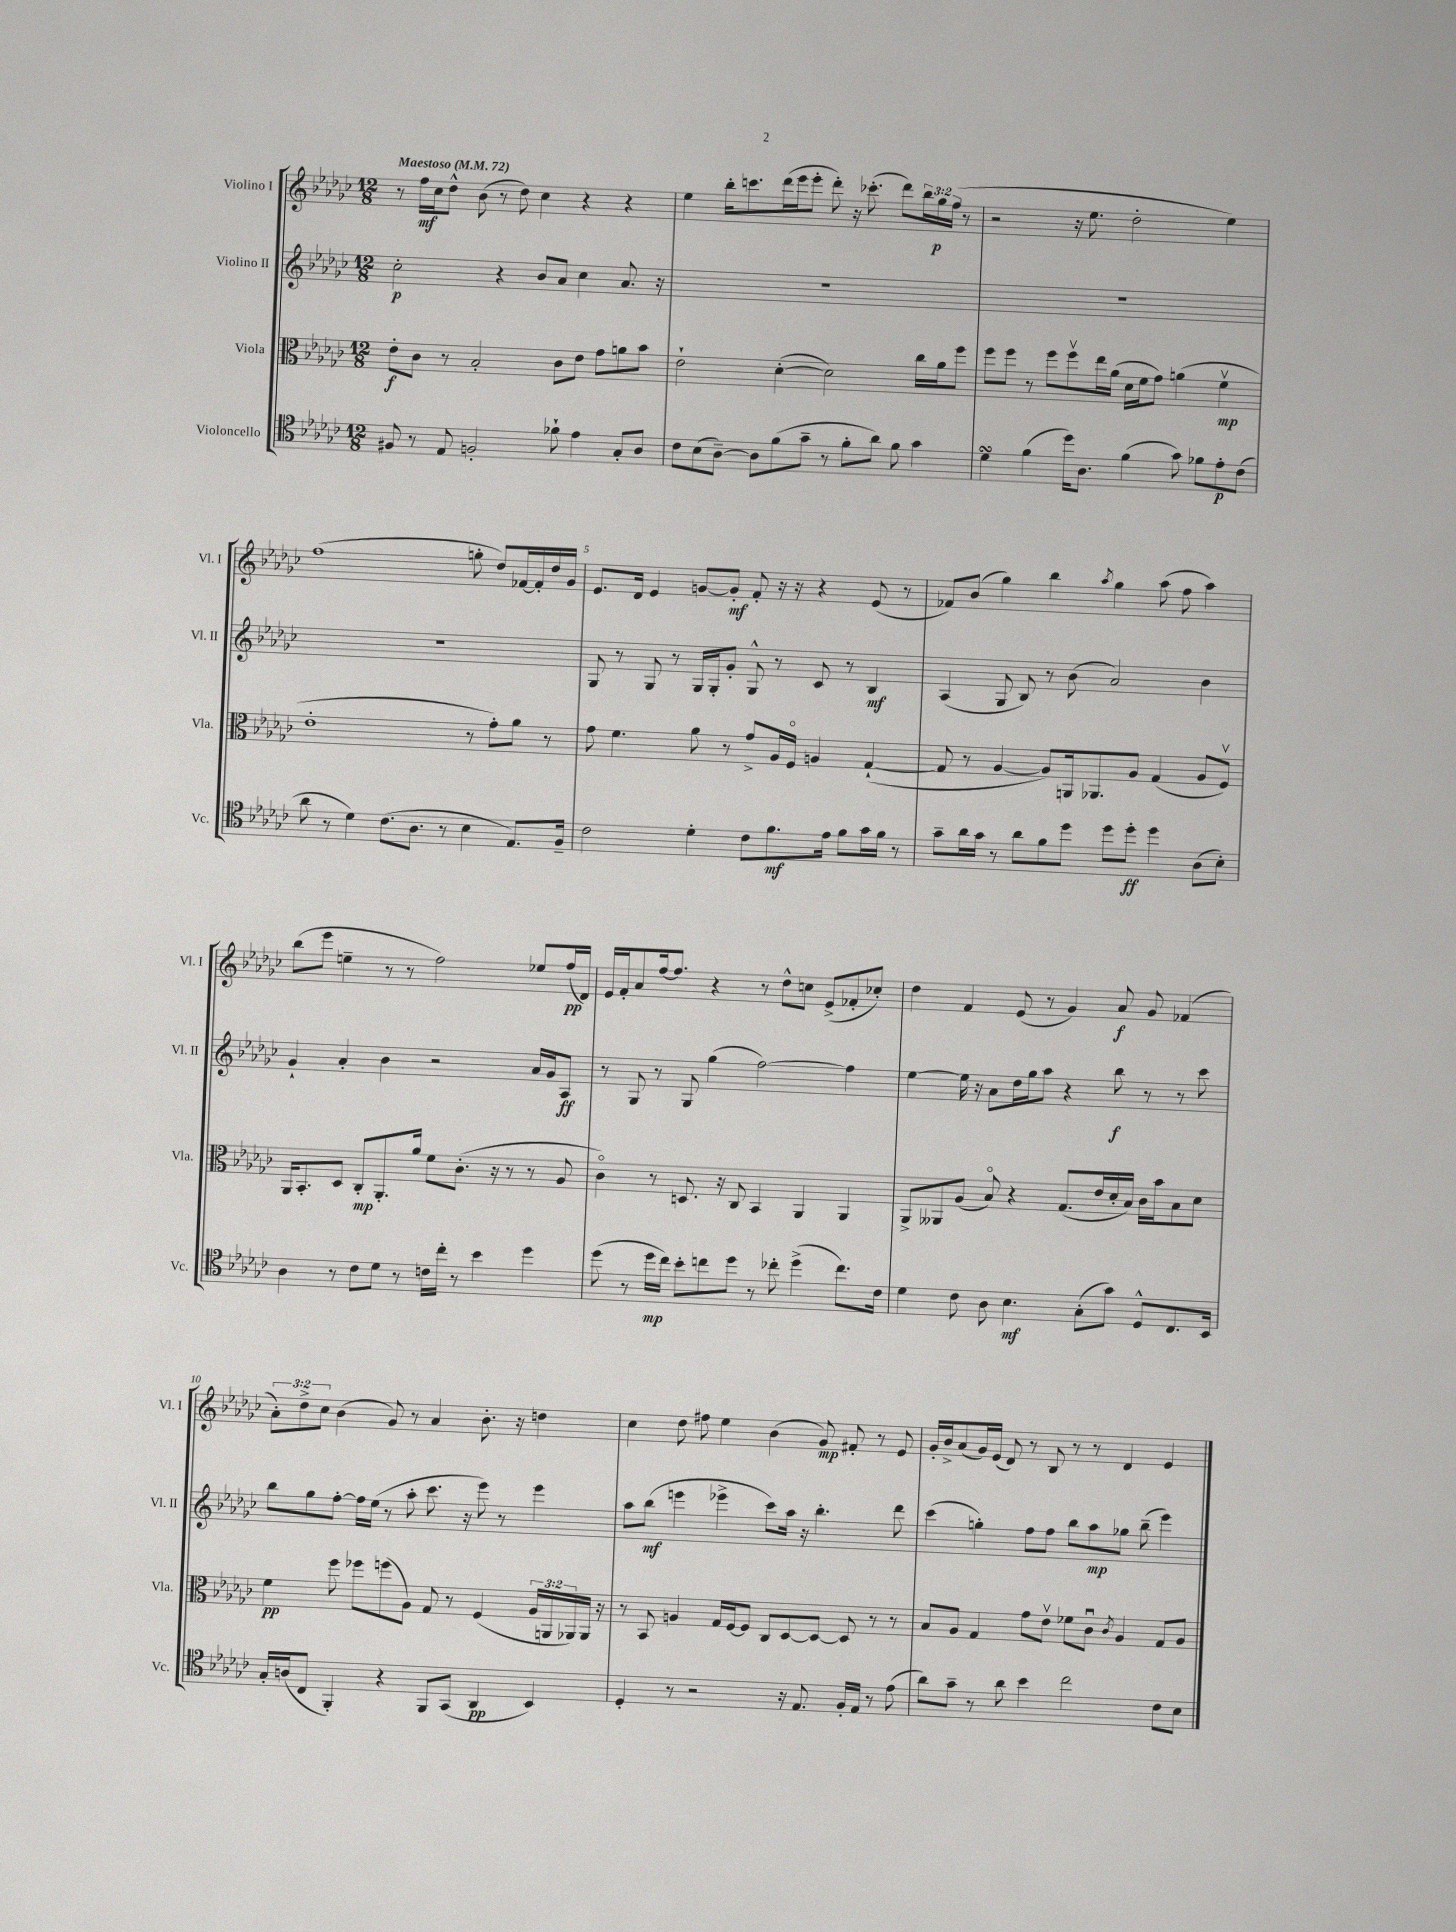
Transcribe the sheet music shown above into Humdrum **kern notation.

**kern	**dynam	**kern	**dynam	**kern	**dynam	**kern	**dynam
*part4	*part4	*part3	*part3	*part2	*part2	*part1	*part1
*staff4	*staff4	*staff3	*staff3	*staff2	*staff2	*staff1	*staff1
*I"Violoncello	*	*I"Viola	*	*I"Violino II	*	*I"Violino I	*
*I'Vc.	*	*I'Vla.	*	*I'Vl. II	*	*I'Vl. I	*
*clefC4	*	*clefC3	*	*clefG2	*	*clefG2	*
*k[b-e-a-d-g-c-]	*	*k[b-e-a-d-g-c-]	*	*k[b-e-a-d-g-c-]	*	*k[b-e-a-d-g-c-]	*
*M12/8	*	*M12/8	*	*M12/8	*	*M12/8	*
*MM72	*	*MM72	*	*MM72	*	*MM72	*
=1	=1	=1	=1	=1	=1	=1	=1
!	!	!	!	!	!	!LO:TX:a:B:t=Maestoso	!
8F#X/	.	8e-'\L	f	2cc-'\	p	8r	.
8r	.	8c-\J	.	.	.	16ff\LL	mf
.	.	.	.	.	.	16cc-\J	.
8E-/	.	8r	.	.	.	8dd-^^\J	.
2Fn'/	.	2B-'/	.	.	.	(8b-\	.
.	.	.	.	4r	.	8r	.
.	.	.	.	.	.	8dd-\)	.
.	.	.	.	8b-/L	.	4cc-\	.
8f-X`\	.	8c-\L	.	8a-/J	.	.	.
4e-\	.	8e-\J	.	4cc-\	.	4r	.
.	.	8g-\L	.	.	.	.	.
8G-'/L	.	8an\	.	8.a-/	.	4r	.
8A-/J	.	8b-\J	.	.	.	.	.
.	.	.	.	16r	.	.	.
=2	=2	=2	=2	=2	=2	=2	=2
8c-\L	.	2e-`\	.	1.r	.	4ee-\	.
(8B-\	.	.	.	.	.	.	.
[8A-~\J)	.	.	.	.	.	16bb-'\KL	.
.	.	.	.	.	.	8.cccn\	.
8A-\L]	.	.	.	.	.	.	.
(8f\	.	([4d-'\	.	.	.	(16ddd-\L	.
.	.	.	.	.	.	16eee-\J	.
8g-~\J	.	.	.	.	.	8eee-'\J	.
8r	.	2d-\])	.	.	.	8ddd-'\)	.
8f'\L	.	.	.	.	.	16r	.
.	.	.	.	.	.	(8.ccc-X'\	.
8a-\J)	.	.	.	.	.	.	.
8f\	.	.	.	.	.	8ddd-\L)	.
4g-\	.	16cc-\LL	.	.	.	24bb-\L	.
.	.	.	.	.	.	24gg-\	p
.	.	16a-\J	.	.	.	.	.
.	.	.	.	.	.	(24ff\JJ	.
.	.	8ff\J	.	.	.	8r	.
=3	=3	=3	=3	=3	=3	=3	=3
4d-sSSS\	.	8ff\L	.	1.r	.	2r	.
.	.	8ff\J	.	.	.	.	.
(4f\	.	8r	.	.	.	.	.
.	.	8ff\L	.	.	.	.	.
16dd-\KL)	.	8ffv\	.	.	.	16r	.
8.A-\J	.	.	.	.	.	8.ee-\	.
.	.	16ee-\L	.	.	.	.	.
.	.	(16a-\JJ	.	.	.	.	.
(4f\	.	16d-\LL	.	.	.	2dd-'\	.
.	.	16f\J	.	.	.	.	.
.	.	8g-\J)	.	.	.	.	.
8g-\)	.	(4an\	.	.	.	.	.
8f-X\L	.	.	.	.	.	.	.
8e-'\	p	4fv\	mp	.	.	4ee-\)	.
(8c-\J	.	.	.	.	.	.	.
!!LO:LB:g=z
=4	=4	=4	=4	=4	=4	=4	=4
8a-\	.	1e-'	.	1.r	.	(1ff	.
8r	.	.	.	.	.	.	.
4d-\)	.	.	.	.	.	.	.
(8.c-\L	.	.	.	.	.	.	.
8.A-\J	.	.	.	.	.	.	.
8r	.	.	.	.	.	.	.
4B-\	.	8r	.	.	.	8ggn'\	.
.	.	8g-'\L)	.	.	.	8dd-/L)	.
8.E-/L)	.	8a-\J	.	.	.	[16f-X/L	.
.	.	.	.	.	.	16f-'/]	.
.	.	8r	.	.	.	16dd-/	.
16F~/Jk	.	.	.	.	.	16g-/JJ	.
=5	=5	=5	=5	=5	=5	=5	=5
2c-\	.	8g-\	.	8G-/	.	8.e-/L	.
.	.	4.f\	.	8r	.	.	.
.	.	.	.	.	.	16d-/Jk	.
.	.	.	.	8G-/	.	4e-/	.
.	.	.	.	8r	.	.	.
4d-'\	.	8a-\	.	16G-/LL	.	[8gn/L	.
.	.	.	.	16G-'/J	.	.	.
.	.	8r	.	8g-'/J	.	8g'/J]	mf
8c-\L	.	8g-^/L	.	8G-^^/	.	8f'/	.
8.f\	mf	16A-/L	.	8r	.	16r	.
.	.	16F/JJ	.	.	.	16r	.
.	.	4An/	.	8c-/	.	4r	.
16e-\Jk	.	.	.	.	.	.	.
8f\L	.	.	.	8r	.	.	.
16g-\L	.	([4G-`/	.	4B-/	mf	(8e-/	.
16f\JJ	.	.	.	.	.	.	.
8r	.	.	.	.	.	8r	.
=6	=6	=6	=6	=6	=6	=6	=6
8g-~\L	.	8G-/]	.	(4A-/	.	8f-X/L)	.
16a-\L	.	8r	.	.	.	(8b-/J	.
16g-\JJ	.	.	.	.	.	.	.
8r	.	[4A-/	.	8G-/	.	4gg-\)	.
8a-\L	.	.	.	8B-/)	.	.	.
8f\	.	8A-/L])	.	8r	.	4bb-\	.
8dd-\J	.	16AAn/k	.	(8b-\	.	.	.
.	.	8.AA-X/	.	.	.	.	.
.	.	.	.	.	.	8qaa-/	.
8dd-\L	.	.	.	2a-/)	.	4gg-\	.
8dd-'\J	ff	8A-/J	.	.	.	.	.
4dd-\	.	(4G-/	.	.	.	(8aa-\	.
.	.	.	.	.	.	8ff\	.
(8A-\L	.	8A-/L	.	4b-\	.	4aa-\)	.
8B-'\J)	.	8Fv/J)	.	.	.	.	.
!!LO:LB:g=z
=7	=7	=7	=7	=7	=7	=7	=7
4A-\	.	16AA-/KL	.	4g-`/	.	(8bb-\L	.
.	.	8.BB-'/	.	.	.	.	.
.	.	.	.	.	.	8eee-\J	.
8r	.	8D-/J	.	4a-'/	.	4een~\	.
8c-\L	.	8C-'/L	mp	.	.	.	.
8d-\J	.	8.AA-'/	.	4b-\	.	8r	.
8r	.	.	.	.	.	8r	.
.	.	16a-/Jk	.	.	.	.	.
16cn\LL	.	8f\L	.	2r	.	2ff\)	.
16cc-'\JJ	.	.	.	.	.	.	.
8r	.	(8.c-'\J	.	.	.	.	.
4b-\	.	.	.	.	.	.	.
.	.	16r	.	.	.	.	.
.	.	8r	.	.	.	.	.
4dd-\	.	8r	.	16a-/LL	.	8ee-X/L	.
.	.	.	.	16g-/J	.	.	.
.	.	8A-/	.	8A-/J	ff	(16ff/L	pp
.	.	.	.	.	.	16d-/JJ)	.
=8	=8	=8	=8	=8	=8	=8	=8
(8dd-\	.	4c-\)	.	8r	.	16e-/LL	.
.	.	.	.	.	.	16f'/J	.
8r	.	.	.	8G-/	.	8a-/	.
16dd-\LL	mp	8r	.	8r	.	[16ff/k	.
16cc-\JJ)	.	.	.	.	.	8.ff/J]	.
8b-'\L	.	8.Dn/	.	8G-/	.	.	.
8ccn\	.	.	.	(4gg-\	.	4r	.
.	.	16r	.	.	.	.	.
8dd-\J	.	8C-/	.	.	.	.	.
8r	.	4BB-/	.	[2ff\)	.	8r	.
8cc-X'\	.	.	.	.	.	8dd-^^\L	.
(4dd-^\	.	4AA-/	.	.	.	8ccn\J	.
.	.	.	.	.	.	(8e-^/L	.
8.cc-\L)	.	4AA-/	.	4ff\]	.	8f-X'/	.
.	.	.	.	.	.	8cc-X'/J)	.
16c-\Jk	.	.	.	.	.	.	.
=9	=9	=9	=9	=9	=9	=9	=9
4d-\	.	8AA-^/L	.	[4ee-\	.	4dd-\	.
.	.	8AA--X/	.	.	.	.	.
8c-\	.	(8A-/J	.	16ee-\]	.	4f/	.
.	.	.	.	16r	.	.	.
8A-\	.	8B-/)	.	8a-\L	.	.	.
4.B-\	mf	4r	.	16dd-\L	.	(8e-/	.
.	.	.	.	16gg-\J	.	.	.
.	.	.	.	8aa-\J	.	8r	.
.	.	(8.G-/L	.	4r	.	4g-/)	.
(8G-'\L	.	.	.	.	.	.	.
.	.	16e-/L	.	.	.	.	.
8g-\J)	.	16d-'/	.	8bb-\	f	8a-/	f
.	.	16B-/JJ)	.	.	.	.	.
8D-^^/L	.	16c-\LL	.	8r	.	8g-/	.
.	.	16b-\J	.	.	.	.	.
8.C-/	.	8B-\	.	8r	.	(4f-X/	.
.	.	8d-\J	.	8ccc-\	.	.	.
16BB-/Jk	.	.	.	.	.	.	.
!!LO:LB:g=z
=10	=10	=10	=10	=10	=10	=10	=10
16G-'/LL	.	4f\	pp	8bb-\L	.	12a-'\L)	.
(16An/J	.	.	.	.	.	.	.
.	.	.	.	.	.	12dd-^\	.
8C-/J	.	.	.	8gg-\	.	.	.
.	.	.	.	.	.	12cc-\J	.
4FF'/)	.	8ff\	.	[8ff'\J	.	(4b-\	.
.	.	8ff-X\L	.	16ff\LL]	.	.	.
.	.	.	.	(16ee-\JJ	.	.	.
4r	.	(8ffn\	.	8r	.	8g-/)	.
.	.	8A-\J)	.	8aa-'\	.	8r	.
8FF/L	.	8G-/	.	8.ccc-\	.	4a-/	.
(8GG-/J	.	8r	.	.	.	.	.
.	.	.	.	16r	.	.	.
4AA-/	pp	(4F/	.	8eee-\)	.	8.b-'\	.
.	.	.	.	8r	.	.	.
.	.	.	.	.	.	16r	.
4BB-/)	.	24A-/LL	.	4eee-\	.	4ddn\	.
.	.	24AAn/	.	.	.	.	.
.	.	24AA-X/)	.	.	.	.	.
.	.	16AA-/JJ	.	.	.	.	.
.	.	16r	.	.	.	.	.
=11	=11	=11	=11	=11	=11	=11	=11
4D-'/	.	8r	.	8aa-\L	.	4cc-\	.
.	.	8BB-/	.	(8bb-\J	mf	.	.
8r	.	4An/	.	4eeen\	.	8dd-\	.
2r	.	.	.	.	.	8ff#X\	.
.	.	16G-/LL	.	4eee-X^\	.	4ee-\	.
.	.	[16F/J	.	.	.	.	.
.	.	8F/J]	.	.	.	.	.
.	.	8C-/L	.	8ccc-\L)	.	(4b-\	.
16r	.	[8D-/	.	16aa-\Jk	.	.	.
8.E-/	.	.	.	16r	.	.	.
.	.	8D-/J_	.	4.bb-'\	.	8g-/)	mp
16F'/LL	.	8D-/]	.	.	.	8f#X'/	.
16E-/JJ	.	.	.	.	.	.	.
8r	.	8r	.	.	.	8r	.
(8e-\	.	8r	.	8ddd-\	.	8e-/	.
=12	=12	=12	=12	=12	=12	=12	=12
8a-\L)	.	8B-/L	.	(4ccc-\	.	16g-'/LL	.
.	.	.	.	.	.	16b-^/J	.
8g-~\J	.	8A-/J	.	.	.	(8a-/	.
8r	.	4G-/	.	4ggn'\)	.	16g-/L)	.
.	.	.	.	.	.	(16e-/JJ	.
8a-\	.	.	.	.	.	8d-/)	.
4b-\	.	8g-\L	.	8ff\L	.	8r	.
.	.	8e-v\J	.	8ff\J	.	8B-/	.
2cc-\	.	8f-X\L	.	8bb-\L	.	8r	.
.	.	8c-u\J	.	8aa-\	mp	8r	.
.	.	8qc-/	.	.	.	.	.
.	.	4A-/	.	8gg-X\J	.	4d-/	.
.	.	.	.	(8bb-~\	.	.	.
8c-\L	.	8G-/L	.	4eee-\)	.	4e-/	.
8B-\J	.	8A-/J	.	.	.	.	.
==	==	==	==	==	==	==	==
*-	*-	*-	*-	*-	*-	*-	*-
